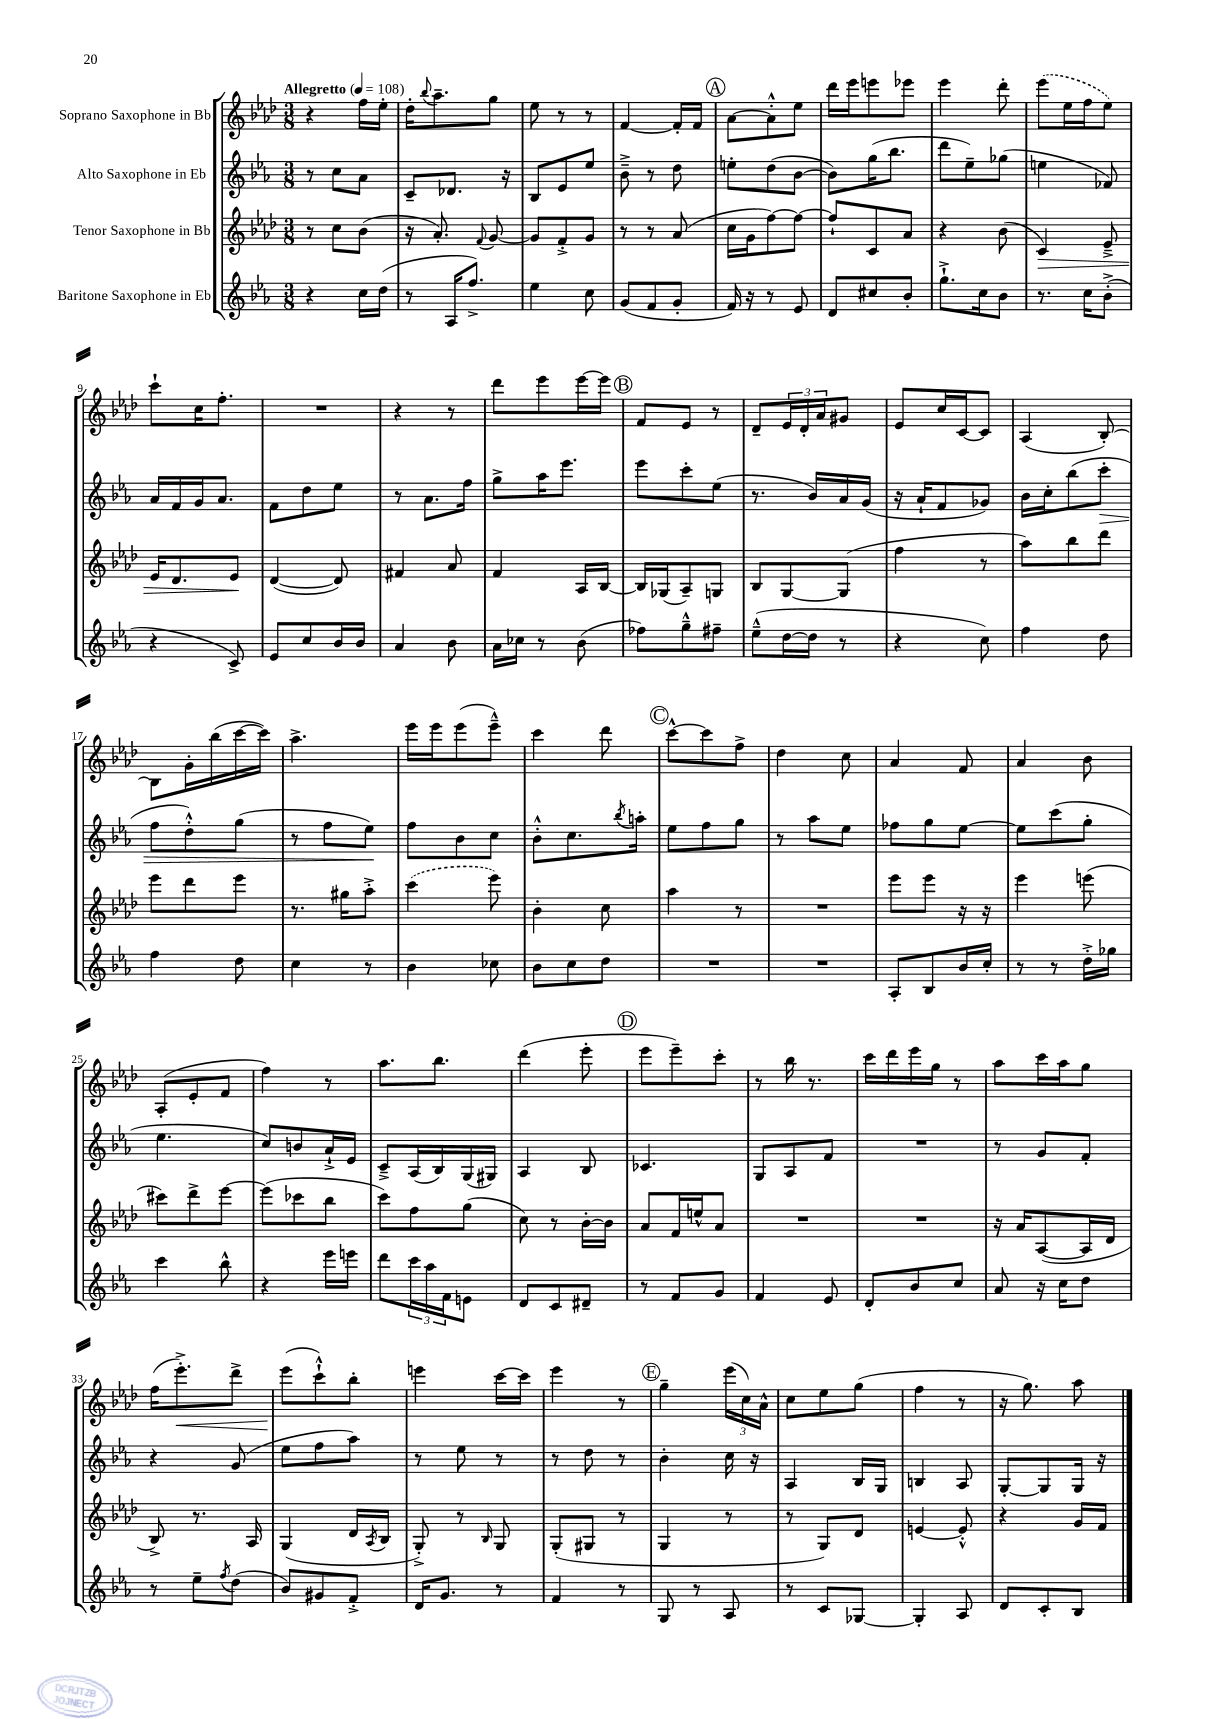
<<
\new StaffGroup <<
\new Staff = "s0" \with { instrumentName = "Soprano Saxophone in Bb" } {
    \clef treble \key aes \major \numericTimeSignature \time 3/8 \tempo "Allegretto" 4 = 108
    r4 f''16 ees''16-. |
    des''16-. \appoggiatura { bes''8 } aes''8.-- g''8 |
    ees''8 r8 r8 |
    f'4~ f'16-. f'16 |
    \mark \markup { \circle "A" } aes'8~ aes'8-.-^ ees''8 |
    des'''16 ees'''16 e'''8 ees'''8 |
    ees'''4 des'''8-. |
    \once \slurDashed ees'''8( ees''16 f''16 ees''8) |
    c'''8-! c''16 f''8.-. |
    R4. |
    r4 r8 |
    des'''8 ees'''8 ees'''16~ ees'''16 |
    \mark \markup { \circle "B" } f'8 ees'8 r8 |
    des'8-- \tuplet 3/2 { ees'16 des'16-. aes'16 } gis'8 |
    ees'8 c''16 c'16~ c'8 |
    aes4( bes8~-.) |
    bes8 g'16-. bes''16( c'''16~ c'''16) |
    aes''4.-> |
    ees'''16 ees'''16 ees'''8( ees'''8---^) |
    c'''4 des'''8 |
    \mark \markup { \circle "C" } c'''8~-^ c'''8 f''8-> |
    des''4 c''8 |
    aes'4 f'8 |
    aes'4 bes'8 |
    aes8-.( ees'8-. f'8 |
    f''4) r8 |
    aes''8. bes''8. |
    des'''4( ees'''8-. |
    \mark \markup { \circle "D" } ees'''8 ees'''8--) c'''8-. |
    r8 bes''16 r8. |
    c'''16 des'''16 ees'''16 g''16 r8 |
    aes''8 c'''16 aes''16 g''8 |
    f''16( ees'''8.-.->\<) des'''8-> |
    ees'''8\!( c'''8-!-^) bes''8-. |
    e'''4 c'''16~ c'''16 |
    ees'''4 r8 |
    \mark \markup { \circle "E" } g''4-- \tuplet 3/2 { ees'''16( c''16) aes'16-^ } |
    c''8 ees''8 g''8( |
    f''4 r8 |
    r16 g''8.) aes''8 \bar "|." |
}
\new Staff = "s1" \with { instrumentName = "Alto Saxophone in Eb" } {
    \clef treble \key ees \major \numericTimeSignature \time 3/8
    r8 c''8 aes'8 |
    c'8-- des'8. r16 |
    bes8 ees'8 ees''8 |
    bes'8---> r8 d''8 |
    \mark \markup { \circle "A" } e''8-. d''8( bes'8~ |
    bes'8) g''16( bes''8. |
    d'''8 ees''8--) ges''8( |
    e''4 fes'8) |
    aes'16 f'16 g'16 aes'8. |
    f'8 d''8 ees''8 |
    r8 aes'8. f''16 |
    g''8-> aes''16 ees'''8. |
    \mark \markup { \circle "B" } ees'''8 c'''8-. ees''8( |
    r8. bes'16) aes'16 g'16( |
    r16 aes'16-! f'8 ges'8) |
    bes'16 c''16-. bes''8( c'''8-.\> |
    f''8 d''8-.-^) g''8( |
    r8 f''8 ees''8\!) |
    f''8 bes'8 c''8 |
    bes'8-.-^ c''8. \acciaccatura { bes''8 } a''16-. |
    \mark \markup { \circle "C" } ees''8 f''8 g''8 |
    r8 aes''8 ees''8 |
    fes''8 g''8 ees''8~ |
    ees''8 c'''8( g''8-. |
    ees''4. |
    c''8) b'8 aes'16-!-> ees'16 |
    c'8---> aes16( bes16) g16( gis16) |
    aes4 bes8 |
    \mark \markup { \circle "D" } ces'4. |
    g8 aes8 f'8 |
    R4. |
    r8 g'8 f'8-. |
    r4 g'8( |
    ees''8 f''8 aes''8) |
    r8 ees''8 r8 |
    r8 d''8 r8 |
    \mark \markup { \circle "E" } bes'4-. c''16 r16 |
    aes4 bes16 g16 |
    b4 aes8 |
    g8~-. g8 g16 r16 \bar "|." |
}
\new Staff = "s2" \with { instrumentName = "Tenor Saxophone in Bb" } {
    \clef treble \key aes \major \numericTimeSignature \time 3/8
    r8 c''8 bes'8( |
    r16 aes'8.-.) \appoggiatura { f'8 } g'8~ |
    g'8 f'8-.-> g'8 |
    r8 r8 aes'8( |
    \mark \markup { \circle "A" } c''16 g'16 f''8~) f''8~ |
    f''8-! c'8 aes'8 |
    r4 bes'8( |
    c'4\>) ees'8---> |
    ees'16 des'8. ees'8\! |
    des'4~( des'8) |
    fis'4 aes'8 |
    f'4 aes16 bes16~ |
    \mark \markup { \circle "B" } bes16 ges16( aes8--) g8 |
    bes8 g8~ g8( |
    f''4 r8 |
    aes''8) bes''8 des'''8 |
    ees'''8 des'''8 ees'''8 |
    r8. gis''16 aes''8-.-> |
    \once \slurDashed c'''4( ees'''8) |
    bes'4-. c''8 |
    \mark \markup { \circle "C" } aes''4 r8 |
    R4. |
    ees'''8 ees'''8 r16 r16 |
    ees'''4 e'''8( |
    cis'''8) des'''8-> ees'''8~ |
    ees'''8( ces'''8 bes''8 |
    c'''8) f''8 g''8( |
    c''8) r8 bes'16~-. bes'16 |
    \mark \markup { \circle "D" } aes'8 f'16 e''16-^ aes'8 |
    R4. |
    R4. |
    r16 aes'16 aes8~( aes16 des'16 |
    bes8->) r8. aes16 |
    g4( des'16 \acciaccatura { aes8 } bes16 |
    g8-.->) r8 \grace { bes16 } g8 |
    g8-.( gis8 r8 |
    \mark \markup { \circle "E" } g4 r8 |
    r8 g8) des'8 |
    e'4~ e'8-.-^ |
    r4 g'16 f'16 \bar "|." |
}
\new Staff = "s3" \with { instrumentName = "Baritone Saxophone in Eb" } {
    \clef treble \key ees \major \numericTimeSignature \time 3/8
    r4 c''16 d''16( |
    r8 aes16 f''8.->) |
    ees''4 c''8 |
    g'8( f'8 g'8-. |
    \mark \markup { \circle "A" } f'16) r16 r8 ees'8 |
    d'8 cis''8 bes'8-. |
    g''8.-!-> c''16 bes'8 |
    r8. c''16 bes'8-.->( |
    r4 c'8->) |
    ees'8 c''8 bes'16 bes'16 |
    aes'4 bes'8 |
    aes'16 ces''16 r8 bes'8( |
    \mark \markup { \circle "B" } fes''8) g''8---^ fis''8-- |
    ees''8---^( d''16~ d''16 r8 |
    r4 c''8) |
    f''4 d''8 |
    f''4 d''8 |
    c''4 r8 |
    bes'4 ces''8 |
    bes'8 c''8 d''8 |
    \mark \markup { \circle "C" } R4. |
    R4. |
    aes8-. bes8 bes'16 c''16-. |
    r8 r8 d''16-.-> ges''16 |
    c'''4 bes''8-^ |
    r4 ees'''16 e'''16 |
    d'''8 \tuplet 3/2 { c'''16 aes''16 f'16 } e'8 |
    d'8 c'8 dis'8-- |
    \mark \markup { \circle "D" } r8 f'8 g'8 |
    f'4 ees'8 |
    d'8-. bes'8 c''8 |
    aes'8 r16 c''16 d''8 |
    r8 ees''8-- \acciaccatura { f''8 } d''8( |
    bes'8) gis'8 f'8-.-> |
    d'16 g'8. r8 |
    f'4 r8 |
    \mark \markup { \circle "E" } g8 r8 aes8 |
    r8 c'8 ges8~ |
    ges4-. aes8 |
    d'8 c'8-. bes8 \bar "|." |
}
>>
>>
